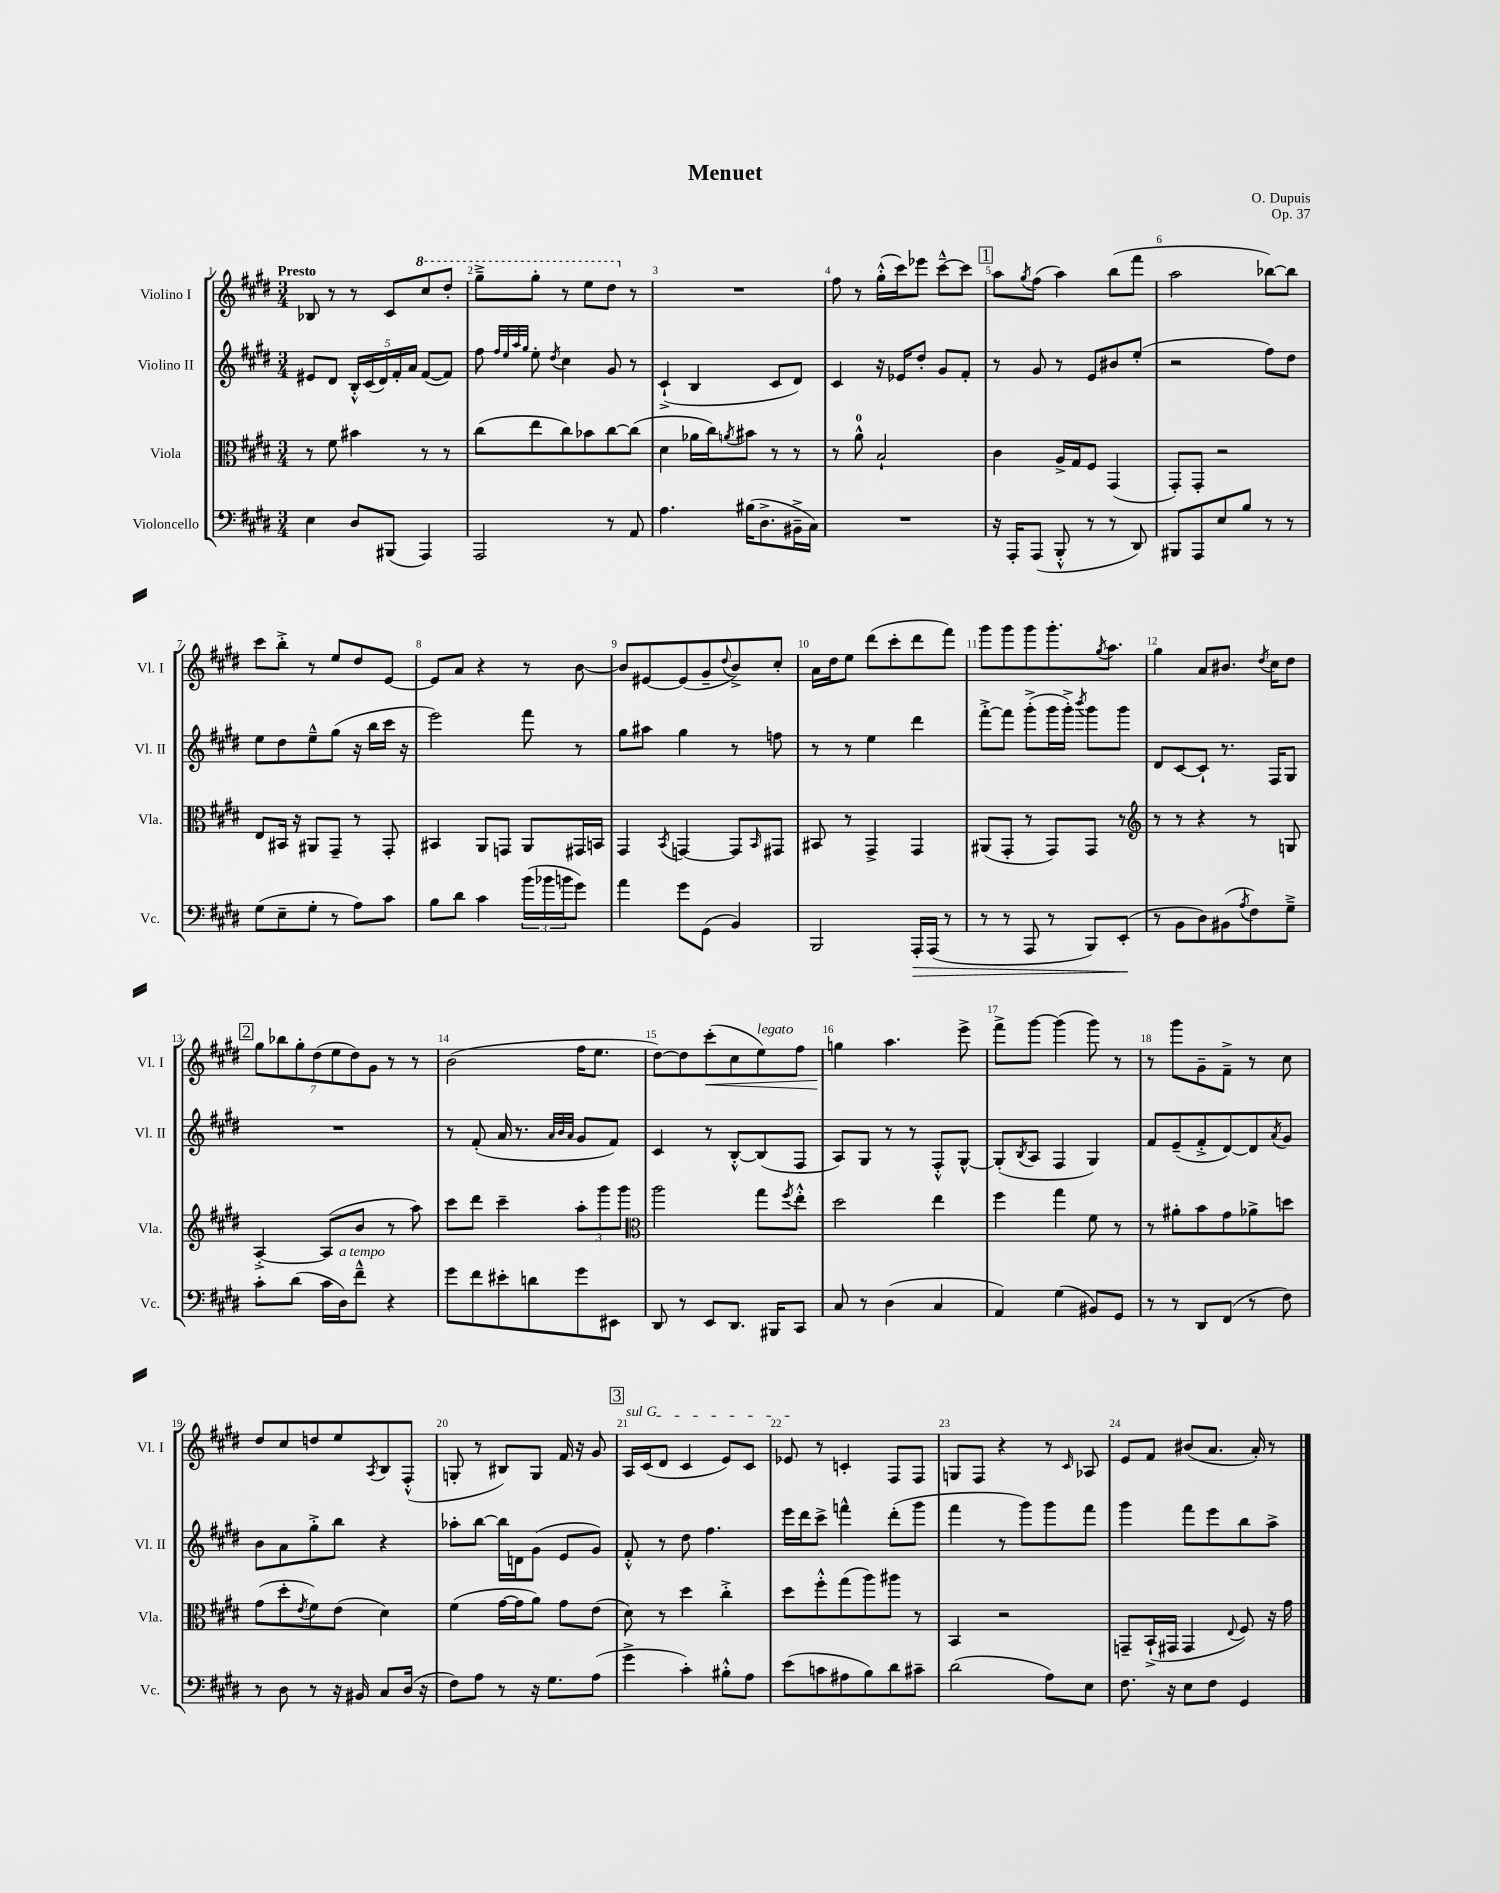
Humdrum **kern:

**kern	**dynam	**kern	**kern	**kern	**dynam
*part4	*part4	*part3	*part2	*part1	*part1
*staff4	*staff4	*staff3	*staff2	*staff1	*staff1
*I"Violoncello	*	*I"Viola	*I"Violino II	*I"Violino I	*
*I'Vc.	*	*I'Vla.	*I'Vl. II	*I'Vl. I	*
*clefF4	*	*clefC3	*clefG2	*clefG2	*
*k[f#c#g#d#]	*	*k[f#c#g#d#]	*k[f#c#g#d#]	*k[f#c#g#d#]	*
*M3/4	*	*M3/4	*M3/4	*M3/4	*
=1	=1	=1	=1	=1	=1
!	!	!	!	!LO:TX:a:B:t=Presto	!
4E\	.	8r	8e#X/L	8B-X/	.
.	.	8f#\	8d#/J	8r	.
8D#/L	.	4b#X\	20B'^^/LL	8r	.
.	.	.	(20c#/	.	.
.	.	.	20d#/)	.	.
(8BBB#X/J	.	.	.	8c#/L	.
.	.	.	20f#'/	.	.
.	.	.	20a/JJ	.	.
*	*	*	*	*8va	*
4AAA/)	.	8r	([8f#/L	8ccc#/	.
.	.	8r	8f#/J])	8ddd#'/J	.
=2	=2	=2	=2	=2	=2
2AAA/	.	(8cc#\L	8ff#\	8ggg#~^\L	.
.	.	.	32qqff#/LLL	.	.
.	.	.	32qqee/	.	.
.	.	.	32qqaa/	.	.
.	.	.	32qqgg#/JJJ	.	.
.	.	8ee\	8ee'\	8ggg#'\J	.
.	.	.	8qdd#/	.	.
.	.	8cc#\)	4cc#\	8r	.
.	.	8b-X\	.	8eee\L	.
8r	.	[8cc#\	8g#/	8ddd#\J	.
*	*	*	*	*X8va	*
8AA/	.	(8cc#\J]	8r	8r	.
=3	=3	=3	=3	=3	=3
4.A\	.	4d#\	(4c#`^/	2.r	.
.	.	16a-X\LL	4B/	.	.
.	.	16cc#\J)	.	.	.
.	.	8qan/	.	.	.
(16B#X\KL	.	8b#X\J	.	.	.
8.D#^\	.	.	.	.	.
.	.	8r	8c#/L	.	.
16BB#X~^\L	.	8r	8d#/J)	.	.
16C#\JJ)	.	.	.	.	.
=4	=4	=4	=4	=4	=4
2.r	.	8r	4c#/	8ff#\	.
.	.	8a^^\	.	8r	.
.	.	2B`/	16r	(16gg#'^^\LL	.
.	.	.	16e-X/KL	16ccc#\J)	.
.	.	.	8dd#'/J	8eee-X\J	.
.	.	.	8g#/L	[8ccc#~^^\L	.
.	.	.	8f#'/J	8ccc#\J]	.
!!LO:REH:place=s1:t=1
=5	=5	=5	=5	=5	=5
16r	.	4c#\	8r	8aa\L	.
16AAA'/KL	.	.	.	.	.
.	.	.	.	8qgg#/	.
(8AAA/J	.	.	8g#/	(8ff#\J	.
8BBB'^^/	.	16A^/LL	8r	4aa\)	.
.	.	16G#/J	.	.	.
8r	.	8F#/J	8e/L	.	.
8r	.	(4GG#/	8b#X/	(8bb\L	.
8DD#/)	.	.	(8ee'/J	8fff#\J	.
=6	=6	=6	=6	=6	=6
8BBB#X/L	.	8GG#'/L)	2r	2aa\	.
8AAA/	.	8GG#'/J	.	.	.
8E/	.	2r	.	.	.
8B/J	.	.	.	.	.
8r	.	.	8ff#\L)	[8bb-X\L)	.
8r	.	.	8dd#\J	8bb-\J]	.
!!LO:LB:g=z
=7	=7	=7	=7	=7	=7
(8G#\L	.	8E/L	8ee\L	8ccc#\L	.
8E~\	.	16BB#X/Jk	8dd#\	8bb'^\J	.
.	.	16r	.	.	.
8G#'\J	.	8AA#X/L	8ee~^^\	8r	.
8r	.	8GG#~/J	(8gg#\J	8ee/L	.
8A\L)	.	8r	16r	8dd#/	.
.	.	.	16bb\LL	.	.
8c#\J	.	8GG#'/	16ccc#\JJ	[8e/J	.
.	.	.	16r	.	.
=8	=8	=8	=8	=8	=8
8B\L	.	4BB#X/	2eee\)	8e/L]	.
8d#\J	.	.	.	8a/J	.
4c#\	.	8AA/L	.	4r	.
.	.	8GGn/J	.	.	.
(24b\LL	.	8AA/L	8fff#\	8r	.
24b-X\	.	.	.	.	.
24bn\J	.	.	.	.	.
8g#\J)	.	16GG#X/L	8r	[8b\	.
.	.	16BBn/JJ	.	.	.
=9	=9	=9	=9	=9	=9
4a\	.	4GG#/	8gg#\L	8b/L]	.
.	.	.	8aa#X\J	[8e#X/	.
.	.	8qBB/	.	.	.
8g#\L	.	[4GGn/	4gg#\	(8e#/]	.
(8GG#\J	.	.	.	8g#~/	.
.	.	.	.	8qqdd#/	.
4BB/)	.	8GG/L]	8r	8b^/)	.
.	.	16qqBB/	.	.	.
.	.	8GG#X/J	8ffn\	8cc#'/J	.
=10	=10	=10	=10	=10	=10
2BBB/	.	8BB#X/	8r	16a\LL	.
.	.	.	.	16dd#\J	.
.	.	8r	8r	8ee\J	.
.	.	4GG#^/	4ee\	(8ddd#\L	.
.	.	.	.	8ccc#'\	.
!	!LO:HP:b	!	!	!	!
16AAA'/LL	>	4GG#/	4ddd#\	8ddd#\	.
(16AAA/JJ	.	.	.	.	.
8r	.	.	.	8fff#\J)	.
=11	=11	=11	=11	=11	=11
8r	.	(8AA#X/L	[8fff#'^\L	8ggg#\L	.
8r	.	8GG#'/J	8fff#\J]	8ggg#\	.
8AAA/	.	8r	(8ggg#'^\L	8ggg#\	.
8r	.	8GG#/L)	16ggg#\L	8.ggg#'\	.
.	.	.	16ggg#'^\JJ)	.	.
.	.	.	8qbbb/	.	.
8BBB/L)	.	8GG#/J	8ggg#\L	.	.
.	.	.	.	8qgg#/	.
.	.	.	.	8.aa\J	.
(8EE'/J	.	8r	8ggg#\J	.	.
.	]	.	.	.	.
=12	=12	=12	=12	=12	=12
*	*	*clefG2	*	*	*
8r	.	8r	8d#/L	4gg#\	.
8BB\L	.	8r	[8c#/	.	.
8D#\)	.	4r	8c#`/J]	8a/L	.
(8BB#X\	.	.	8.r	8.b#X/J	.
8qA/	.	.	.	.	.
8F#\)	.	8r	.	.	.
.	.	.	.	8qdd#/	.
.	.	.	16F#/KL	16cc#\KL	.
8G#~^\J	.	8Gn/	8G#/J	8dd#\J	.
!!LO:LB:g=z
!!LO:REH:place=s1:t=2
=13	=13	=13	=13	=13	=13
8c#'\L	.	[4A'^/	2.r	14gg#\L	.
.	.	.	.	14bb-X\	.
(8d#\J	.	.	.	.	.
.	.	.	.	14gg#'\	.
.	.	.	.	(14dd#\	.
16c#\LL	.	(8A/L]	.	.	.
.	.	.	.	14ee\	.
!LO:TX:a:i:t=a tempo	!	!	!	!	!
16D#\J)	.	.	.	.	.
.	.	.	.	14dd#\)	.
8f#~^^\J	.	8b/J	.	.	.
.	.	.	.	14g#\J	.
4r	.	8r	.	8r	.
.	.	8aa\)	.	8r	.
=14	=14	=14	=14	=14	=14
8g#\L	.	8ccc#\L	8r	(2b\	.
8f#\	.	8ddd#\J	(8f#'/	.	.
8e#X'\	.	4ccc#~\	16a/	.	.
.	.	.	8.r	.	.
8dn\	.	.	.	.	.
.	.	.	32qqa/LLL	.	.
.	.	.	32qqb/	.	.
.	.	.	32qqa/JJJ	.	.
8g#\	.	12aa'\L	8g#/L	16ff#\KL	.
.	.	.	.	8.ee\J	.
.	.	12ggg#\	.	.	.
8EE#X\J	.	.	8f#/J)	.	.
.	.	12ggg#\J	.	.	.
=15	=15	=15	=15	=15	=15
*	*	*clefC3	*	*	*
8DD#/	.	2aa\	4c#/	[8dd#\L)	.
8r	.	.	.	8dd#\]	.
!	!	!	!	!	!LO:HP:b
8EE/L	.	.	8r	(8ccc#'\	<
8.DD#/J	.	.	[8B'^^/L	8cc#\	.
!	!	!	!	!LO:TX:a:i:t=legato	!
.	.	8gg#\L	(8B/]	8ee\)	.
16BBB#X/KL	.	.	.	.	.
.	.	8qff#/	.	.	.
8CC#/J	.	8ee'^^\J	8F#/J	8ff#\J	.
=16	=16	=16	=16	=16	=16
8C#/	.	2dd#\	8A/L)	4ggn\	.
8r	.	.	8G#/J	.	.
(4D#\	.	.	8r	4.aa\	[
.	.	.	8r	.	.
4C#/	.	4ee\	8F#'^^/L	.	.
.	.	.	[8G#^^/J	8eee^\	.
=17	=17	=17	=17	=17	=17
4AA/)	.	4ff#\	(8G#'/L]	8fff#^\L	.
.	.	.	8qB/	.	.
.	.	.	8A/J	[8ggg#\J	.
(4G#\	.	4gg#\	4F#/	(4ggg#\]	.
8BB#X/L)	.	8f#\	4G#/)	8ggg#\)	.
8GG#/J	.	8r	.	8r	.
=18	=18	=18	=18	=18	=18
8r	.	8r	8f#/L	8r	.
8r	.	8a#X'\L	(8e~/	8ggg#\L	.
8DD#/L	.	8b\	8f#'^/	8g#~\	.
(8FF#/J	.	8g#\	[8d#/)	8f#~^\J	.
8r	.	8a-X^\	8d#/]	8r	.
.	.	.	8qa/	.	.
8F#\)	.	8ddn\J	8g#/J	8cc#\	.
!!LO:LB:g=z
=19	=19	=19	=19	=19	=19
8r	.	(8g#\L	8b\L	8dd#/L	.
8D#\	.	8dd#'\	8a\	8cc#/	.
.	.	8qe/	.	.	.
8r	.	8f#\)	8gg#'^\	8ddn/	.
16r	.	(8e\J	8bb\J	8ee/	.
16BB#X/	.	.	.	.	.
.	.	.	.	8qA/	.
8C#/L	.	4d#\)	4r	8B/	.
(16D#/Jk	.	.	.	(8F#'^^/J	.
16r	.	.	.	.	.
=20	=20	=20	=20	=20	=20
8F#\L)	.	(4f#\	8aa-X'\L	8Gn'/	.
8A\J	.	.	[8bb\J	8r	.
8r	.	[16g#\LL	16bb\LL]	8B#X/L)	.
.	.	16g#\J]	16dn\J	.	.
16r	.	8a\J)	(8g#\J	8G/J	.
8.G#\L	.	.	.	.	.
.	.	8g#\L	8e/L	16f#/	.
.	.	.	.	16r	.
(8A\J	.	(8e\J	8g#/J)	8g#/	.
!!LO:REH:place=s1:t=3
=21	=21	=21	=21	=21	=21
!	!	!	!	!LO:TX:a:i:t=sul G	!
4g#^\	.	8d#\)	8f#'^^/	16A/LL	.
.	.	.	.	(16c#/J	.
.	.	8r	8r	8d#/J	.
4c#'\)	.	4dd#\	8dd#\	4c#/	.
.	.	.	4.ff#\	.	.
8B#X'^^\L	.	4cc#'^\	.	8e/L)	.
8A\J	.	.	.	8c#/J	.
=22	=22	=22	=22	=22	=22
(8e\L	.	8dd#\L	16eee\LL	8e-X/	.
.	.	.	16ddd#\J	.	.
8cn\	.	8ff#'^^\	8ccc#^\J	8r	.
8A#X\	.	(8gg#\	4fffn^^\	4cn'/	.
8B\)	.	8aa\)	.	.	.
8d#\	.	8aa#X\J	(8ddd#'\L	8F#/L	.
8c#X~\J	.	8r	8ggg#\J	8F#/J	.
=23	=23	=23	=23	=23	=23
(2d#\	.	4BB/	4fff#\	8Gn/L	.
.	.	.	.	8F#/J	.
.	.	2r	8r	4r	.
.	.	.	8ggg#\L)	.	.
8A\L)	.	.	8ggg#\	8r	.
.	.	.	.	16qqc#/	.
8E\J	.	.	8fff#\J	8A-X/	.
=24	=24	=24	=24	=24	=24
8.F#\	.	8GGn~/L	4ggg#\	8e/L	.
.	.	(16BB`^/L	.	8f#/J	.
16r	.	16GG#X/JJ	.	.	.
8E\L	.	4GG#/	8fff#\L	(8b#X/L	.
8F#\J	.	.	8eee\	8.a/J	.
.	.	8qqE/	.	.	.
4GG#/	.	8F#/)	8bb\	.	.
.	.	.	.	16a'/)	.
.	.	16r	8aa^\J	8r	.
.	.	16g#\	.	.	.
==	==	==	==	==	==
*-	*-	*-	*-	*-	*-
